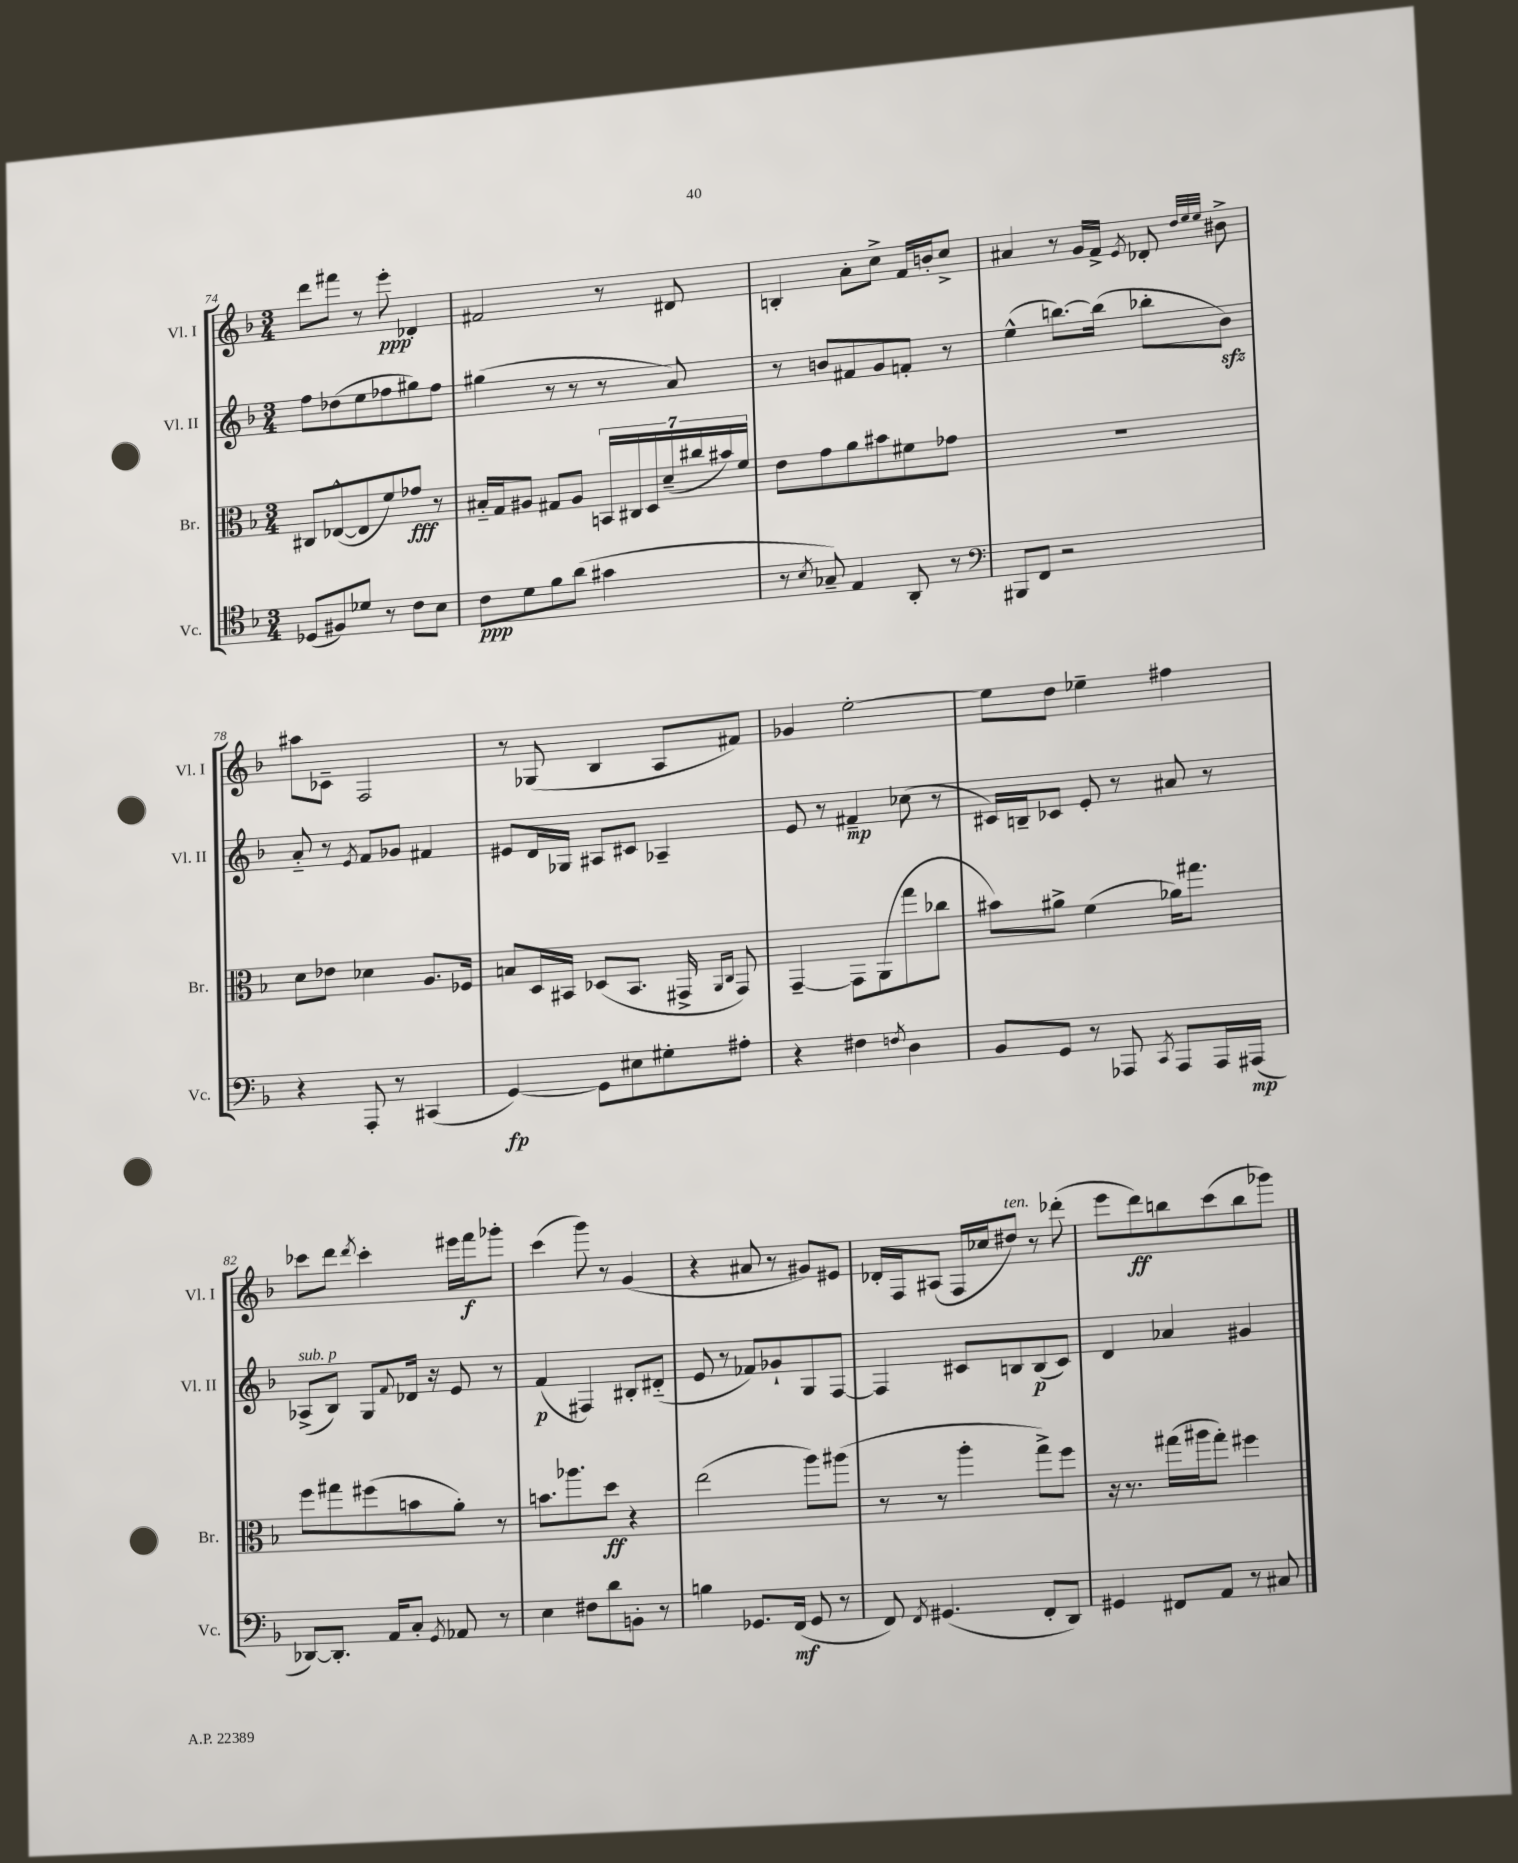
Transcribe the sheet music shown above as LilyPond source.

<<
\new StaffGroup <<
\new Staff = "s0" \with { instrumentName = "Vl. I" shortInstrumentName = "Vl. I" } {
    \clef treble \key f \major \numericTimeSignature \time 3/4
    d'''8 fis'''8 r8 e'''8-.\ppp des'4-. |
    fis'2 r8 dis'8 |
    b4-. a'8-. c''8-> f'16 b'16-. c''8-> |
    ais'4 r8 g'16 f'16-> \acciaccatura { e'8 } des'8-. \grace { d''32 e''32 e''32 } bis'8-> |
    ais''8 ces'8-- f2 |
    r8 ges8( bes4 a8 fis'8) |
    ges'4 e''2~-. |
    e''8 d''8 ees''4-- fis''4 |
    ces'''8 d'''8 \acciaccatura { d'''8 } ces'''4-. eis'''16 f'''16\f ges'''8-. |
    c'''4( g'''8) r8 g'4( |
    r4 ais'8 r8 gis'8) eis'8 |
    des'16-. f16 ais8( f16 ces''16 dis''8^\markup { \italic "ten." }) r8 des'''8-.( |
    e'''8 d'''8\ff) b''8 c'''8( b''8 ges'''8) \bar "|." |
}
\new Staff = "s1" \with { instrumentName = "Vl. II" shortInstrumentName = "Vl. II" } {
    \clef treble \key f \major \numericTimeSignature \time 3/4
    f''8 des''8( e''8 fes''8 gis''8) fes''8 |
    gis''4( r8 r8 r8 a'8) |
    r8 b'8 fis'8 g'8 f'8-. r8 |
    e''4-^( b''8.~) b''16( bes''8-. bes'8\sfz) |
    a'8-_ r8 \acciaccatura { e'8 } f'8 ges'8 fis'4 |
    eis'8 d'16 ges16 ais8 cis'8 aes4-- |
    e'8 r8 fis'4--\mp ces''8( r8 |
    cis'16) b16-- ces'8 e'8-. r8 ais'8 r8 |
    aes8->^\markup { \italic "sub. p" }( bes8) g8 \appoggiatura { f'8 } des'16 r16 e'8 r8 |
    f'4\p( fis4) bis8-. dis'8-_( |
    e'8 r8 fes'8) ges'8-! g8 f8~ |
    f4 cis'8 b8 b8\p( cis'8) |
    d'4 aes'4 gis'4 \bar "|." |
}
\new Staff = "s2" \with { instrumentName = "Br." shortInstrumentName = "Br." } {
    \clef alto \key f \major \numericTimeSignature \time 3/4
    cis8 ees8~-^( ees8 f'8) ges'8\fff r8 |
    bis16-_ g16 ais8 gis8 ais8 \tuplet 7/4 { b,16 cis16 d16 d'16--( cis''16 bis'16) f'16 } |
    e'8 g'8 a'8 bis'8 fis'8 ges'8 |
    R2. |
    d'8 ees'8 des'4 a8. fes16 |
    b8 d16 bis,16 des8( bis,8. gis,16-> \grace { a,16 c16 } gis,8) |
    g,4~-- g,8 a,8( g''8 ces''8 |
    bis'8) ais'8-> f'4( aes'16) gis''8. |
    f''8 gis''8 fis''8( b'8 a'8-.) r8 |
    b'8. aes''8. d''8\ff r4 |
    e''2( a''8) ais''8( |
    r8 r8 a''4-. g''8->) f''8 |
    r16 r8. gis''16( ais''16 gis''8-.) fis''4 \bar "|." |
}
\new Staff = "s3" \with { instrumentName = "Vc." shortInstrumentName = "Vc." } {
    \clef tenor \key f \major \numericTimeSignature \time 3/4
    des8( fis8) des'8 r8 c'8 bes8 |
    c'8\ppp d'8 f'8 a'8( gis'4 |
    r8 \acciaccatura { bes8 } ges8--) e4 a,8-. r8 |
    \clef bass bis,,8 f,8 r2 |
    r4 a,,8-. r8 cis,4( |
    g,4~\fp) g,8 eis8 gis8-. ais8-. |
    r4 fis4 \acciaccatura { f8 } d4 |
    bes,8 g,8 r8 aes,,8 \acciaccatura { c,8 } aes,,8 aes,,16 ais,,16\mp( |
    des,8~) des,8.-. a,16 c8-. \acciaccatura { g,8 } aes,8 r8 |
    e4 fis8 d'8 b,8-. r8 |
    b4 ges,8. f,16\mf( ges,8 r8 |
    f,8) \acciaccatura { f,8 } gis,4.( f,8-. d,8) |
    gis,4 fis,8 a,8 r8 cis8 \bar "|." |
}
>>
>>
\layout { \context { \Score currentBarNumber = #74 } }
